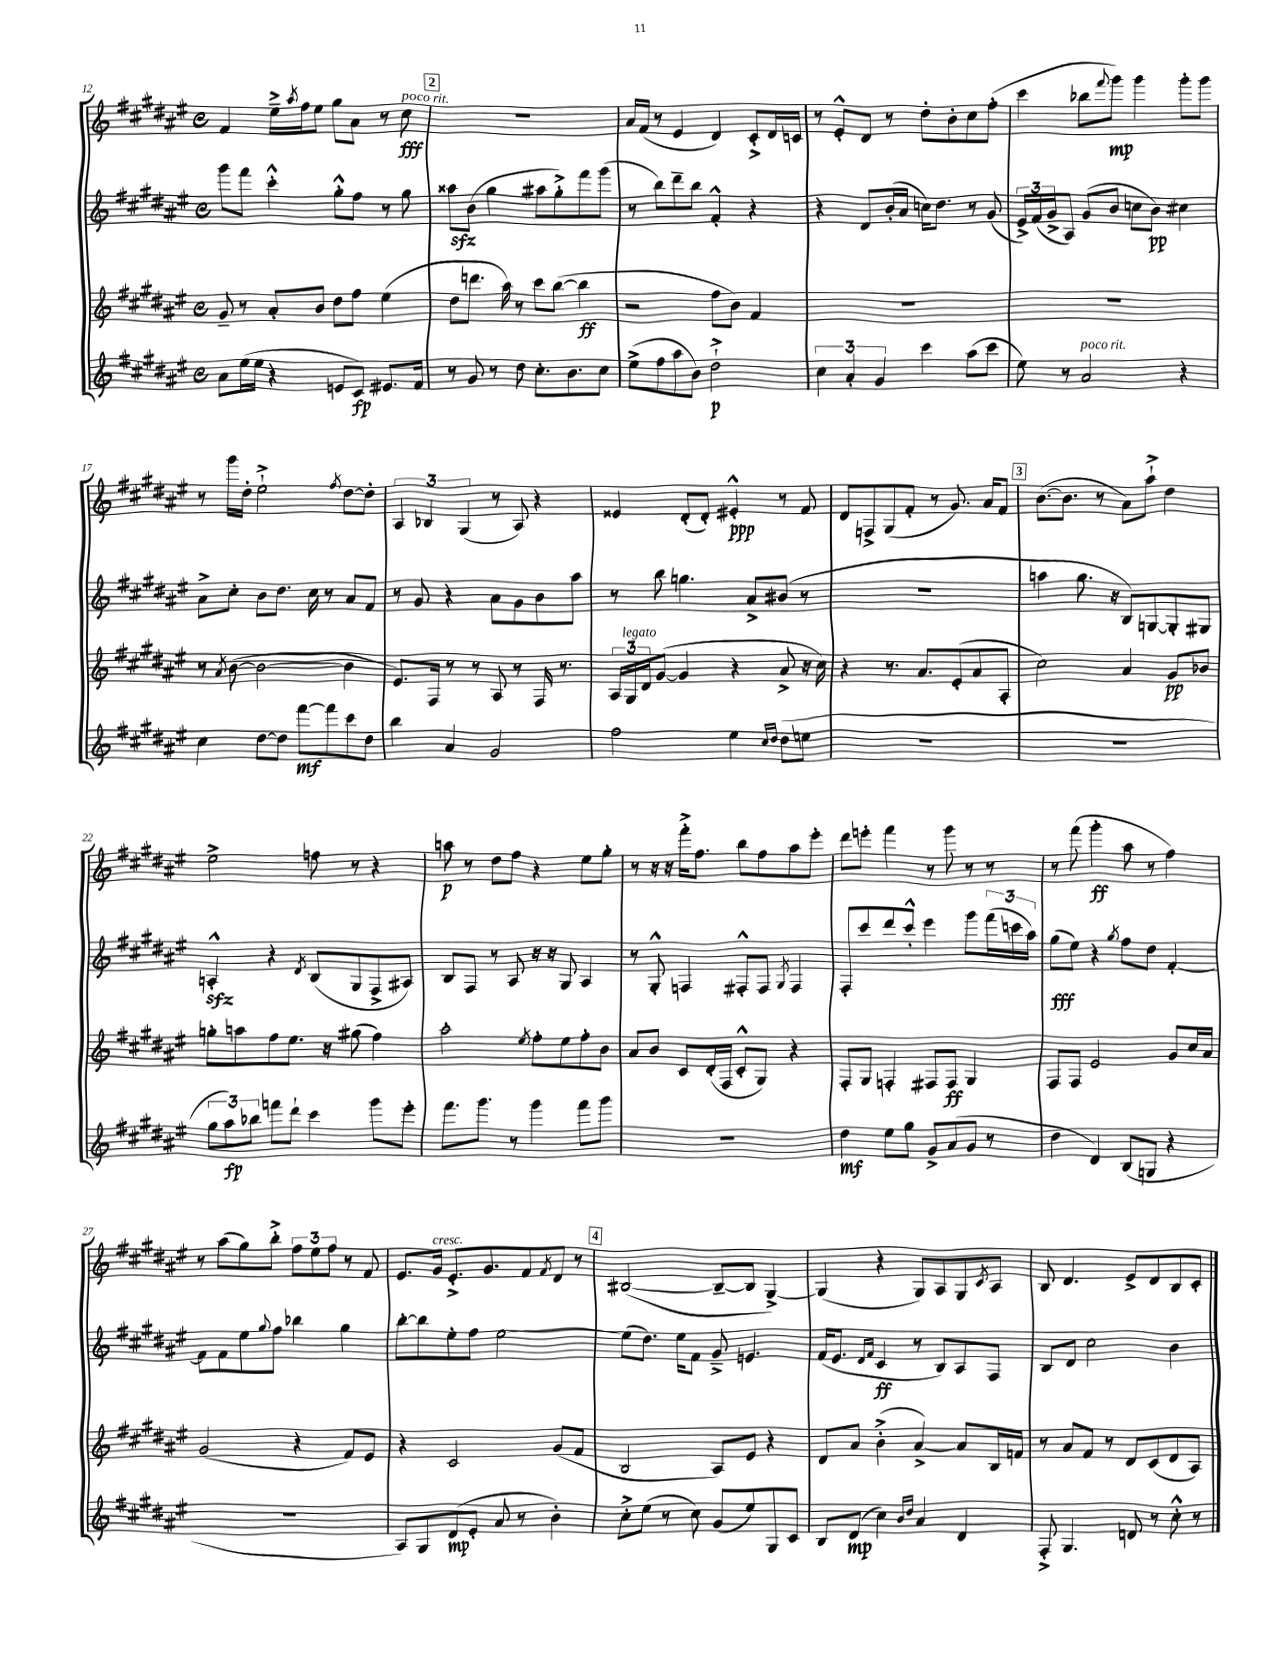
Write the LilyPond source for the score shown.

<<
\new StaffGroup <<
\new Staff = "s0" {
    \clef treble \key fis \major \defaultTimeSignature \time 4/4
    fis'4 eis''16---> \acciaccatura { ais''8 } fis''16 eis''8 gis''8 ais'8 r8 cis''8\fff^\markup { \italic "poco rit." } |
    \mark \markup { \box "2" } R1 |
    ais'16 fis'16( r8 eis'4 dis'4) cis'8-.-> dis'16 c'16 |
    r8 eis'8-.-^ dis'8 r8 dis''8-. b'8-. cis''8 fis''8-.( |
    cis'''4 bes''8 \appoggiatura { fis'''8 } gis'''8\mp) gis'''4 gis'''8-. gis'''8 |
    r8 gis'''16 dis''16-. eis''2-!-> \acciaccatura { fis''8 } dis''8~ dis''8-. |
    \tuplet 3/2 { ais4 bes4 gis4( } r8 ais8) r4 |
    eisis'4 dis'8-.( dis'8-.) eis'4-.-^\ppp r8 fis'8 |
    dis'8 f8-> gis8( fis'8-. r8 gis'8.) ais'16 fis'8 |
    \mark \markup { \box "3" } b'8.~( b'8. r8 ais'8) ais''8-!-> dis''4 |
    eis''2-> f''8 r8 r4 |
    a''8\p r8 dis''8 fis''8 r4 eis''8 gis''8-. |
    r8 r16 r16 fis'''16-.-> fis''8. b''8 fis''8 ais''8 eis'''8-. |
    dis'''8 e'''8-. fis'''4 r8 gis'''8 r8 r8 |
    r8 fis'''8( gis'''4-.\ff ais''8 r8 fis''4) |
    r8 ais''8( gis''8) b''8-.-> \tuplet 3/2 { fis''8 eis''8 fis''8 } r8 fis'8 |
    eis'8. gis'16^\markup { \italic "cresc." } eis'8.-.-> gis'8. fis'8 \acciaccatura { fis'8 } dis'8 r8 |
    \mark \markup { \box "4" } bis2~( bis8~-- bis8 gis4~->) |
    gis4( r4 gis8) ais8 gis8 \acciaccatura { cis'8 } ais8 |
    b8 dis'4. eis'8-> dis'8 b8 cis'8-. \bar "|." |
}
\new Staff = "s1" {
    \clef treble \key fis \major \defaultTimeSignature \time 4/4
    gis'''8 fis'''8 cis'''4-.-^ gis''8-.-^ fis''8 r8 gis''8 |
    \mark \markup { \box "2" } aisis''8\sfz b'8( gis''4 ais''8 gis''8-.->) fis'''8 gis'''8( |
    r8 b''8) dis'''8-- b''8 fis'4-.-^ r4 |
    r4 dis'8 b'16-.( ais'16 c''16) dis''8. r8 gis'8( |
    \tuplet 3/2 { eis'16->) fis'16( gis'16-> } ais8) gis'8( b'8 c''8 b'8\pp) cis''4 |
    ais'8-> cis''8-. b'8 dis''8. cis''16 r8 ais'8 fis'8 |
    r8 gis'8 r4 ais'8 gis'8 b'8 ais''8 |
    r8 b''8 g''4. ais'8-> bis'8( r8 |
    R1 |
    \mark \markup { \box "3" } a''4 gis''8. r16 b8) g8~ g8-. gis8 |
    a4-.-^\sfz r4 \acciaccatura { dis'8 } b8( gis8 fis8-> ais8) |
    b8 fis8 r8 ais8 r16 r16 gis8 ais4 |
    r8 gis8-.-^ f4 fis8-.-^ fis8 \acciaccatura { gis8 } fis4 |
    fis8-. cis'''8 dis'''8 cis'''8-.-^ eis'''4 gis'''8 \tuplet 3/2 { fis'''16( c'''16 ais''16) } |
    gis''8\fff( eis''8) r4 \acciaccatura { gis''8 } fis''8 dis''8 fis'4~-. |
    fis'8 fis'8 eis''8 \appoggiatura { gis''8 } fis''8 bes''4 gis''4 |
    b''8~-. b''8 eis''8-. fis''8 eis''2~ |
    \mark \markup { \box "4" } eis''8( dis''8.) eis''16 fis'8 gis'8---> e'4. |
    fis'16( eis'8. \grace { dis'16 fis'16 } cis'4\ff r8 b8) ais8 fis8 |
    b8 dis'8 cis''2 b'4 \bar "|." |
}
\new Staff = "s2" {
    \clef treble \key fis \major \defaultTimeSignature \time 4/4
    gis'8-- r8 ais'8-. b'8 dis''8 fis''8 eis''4( |
    \mark \markup { \box "2" } dis''8 d'''8. ais''16) r8 cis'''8 b''8~( b''4\ff |
    r2 fis''8 b'8) fis'4 |
    R1 |
    R1 |
    r8 \acciaccatura { ais'8 } b'8~( b'2~ b'4 |
    eis'8.) fis16 r8 r8 ais8 r8 fis16 r8. |
    \tuplet 3/2 { ais16 gis16^\markup { \italic "legato" } dis'16 } gis'8~( gis'4 r4 ais'8-> r16 cis''16) |
    r4 r8. ais'8. eis'8-.( ais'8 ais8-. |
    \mark \markup { \box "3" } cis''2) ais'4 gis'8\pp bes'8 |
    g''8-. a''8 fis''8 eis''8. r16 gis''8( fis''4) |
    ais''2-. \acciaccatura { eis''8 } fis''8-. eis''8 fis''8-. b'8 |
    ais'8 b'8 cis'8 dis'16-.( fis16 cis'8-.-^ gis8) r4 |
    fis8-. gis8 f4-. fis8 fis8\ff gis4 |
    fis8 fis8 eis'2 gis'8 cis''16 ais'16 |
    gis'2( r4 fis'8) eis'8 |
    r4 cis'2 gis'8( fis'8 |
    \mark \markup { \box "4" } b2 ais8) eis'8 r4 |
    dis'8 ais'8 b'4-.->( ais'4~->) ais'8 b16 f'16 |
    r8 ais'8 fis'8 r8 dis'8 cis'8( dis'8 ais8) \bar "|." |
}
\new Staff = "s3" {
    \clef treble \key fis \major \defaultTimeSignature \time 4/4
    ais'8 eis''16( eis''16 r4 e'8 cis'8\fp) eis'8. fis'16 |
    \mark \markup { \box "2" } r8 gis'8 r8 dis''8 cis''8.-. b'8. cis''8 |
    eis''8->( fis''8 ais''8 b'8) dis''2-!->\p |
    \tuplet 3/2 { cis''4 ais'4-. gis'4 } cis'''4 ais''8( cis'''8 |
    eis''8) r8 ais'2^\markup { \italic "poco rit." } r4 |
    cis''4 dis''8~ dis''8 fis'''8~\mf fis'''8 cis'''8 dis''8 |
    b''4 ais'4 gis'2 |
    fis''2 eis''4 \grace { cis''16 dis''16 } dis''8( e''8 |
    R1 |
    \mark \markup { \box "3" } R1 |
    \tuplet 3/2 { gis''8 ais''8\fp) bes''8 } f'''8 dis'''8-! cis'''4 gis'''8 eis'''8-. |
    fis'''8. gis'''8. r8 gis'''4 fis'''8 gis'''8 |
    R1 |
    dis''4\mf eis''8 gis''8 gis'8-> ais'8( gis'8 r8 |
    dis''4 dis'4) b8( g8 r4 |
    R1 |
    ais8) gis8 dis'8\mp( eis'8-. ais'8 r8 b'4-.) |
    \mark \markup { \box "4" } cis''8-.-> eis''8( r8 cis''8) gis'8( eis''8) gis8 cis'8 |
    b8 dis'8\mp( cis''4) \grace { b'16 dis''16 } ais'4 dis'4 |
    fis8-.-> gis4. d'8 r8 cis''8-.-^ r8 \bar "|." |
}
>>
>>
\layout { \context { \Score currentBarNumber = #12 } }
